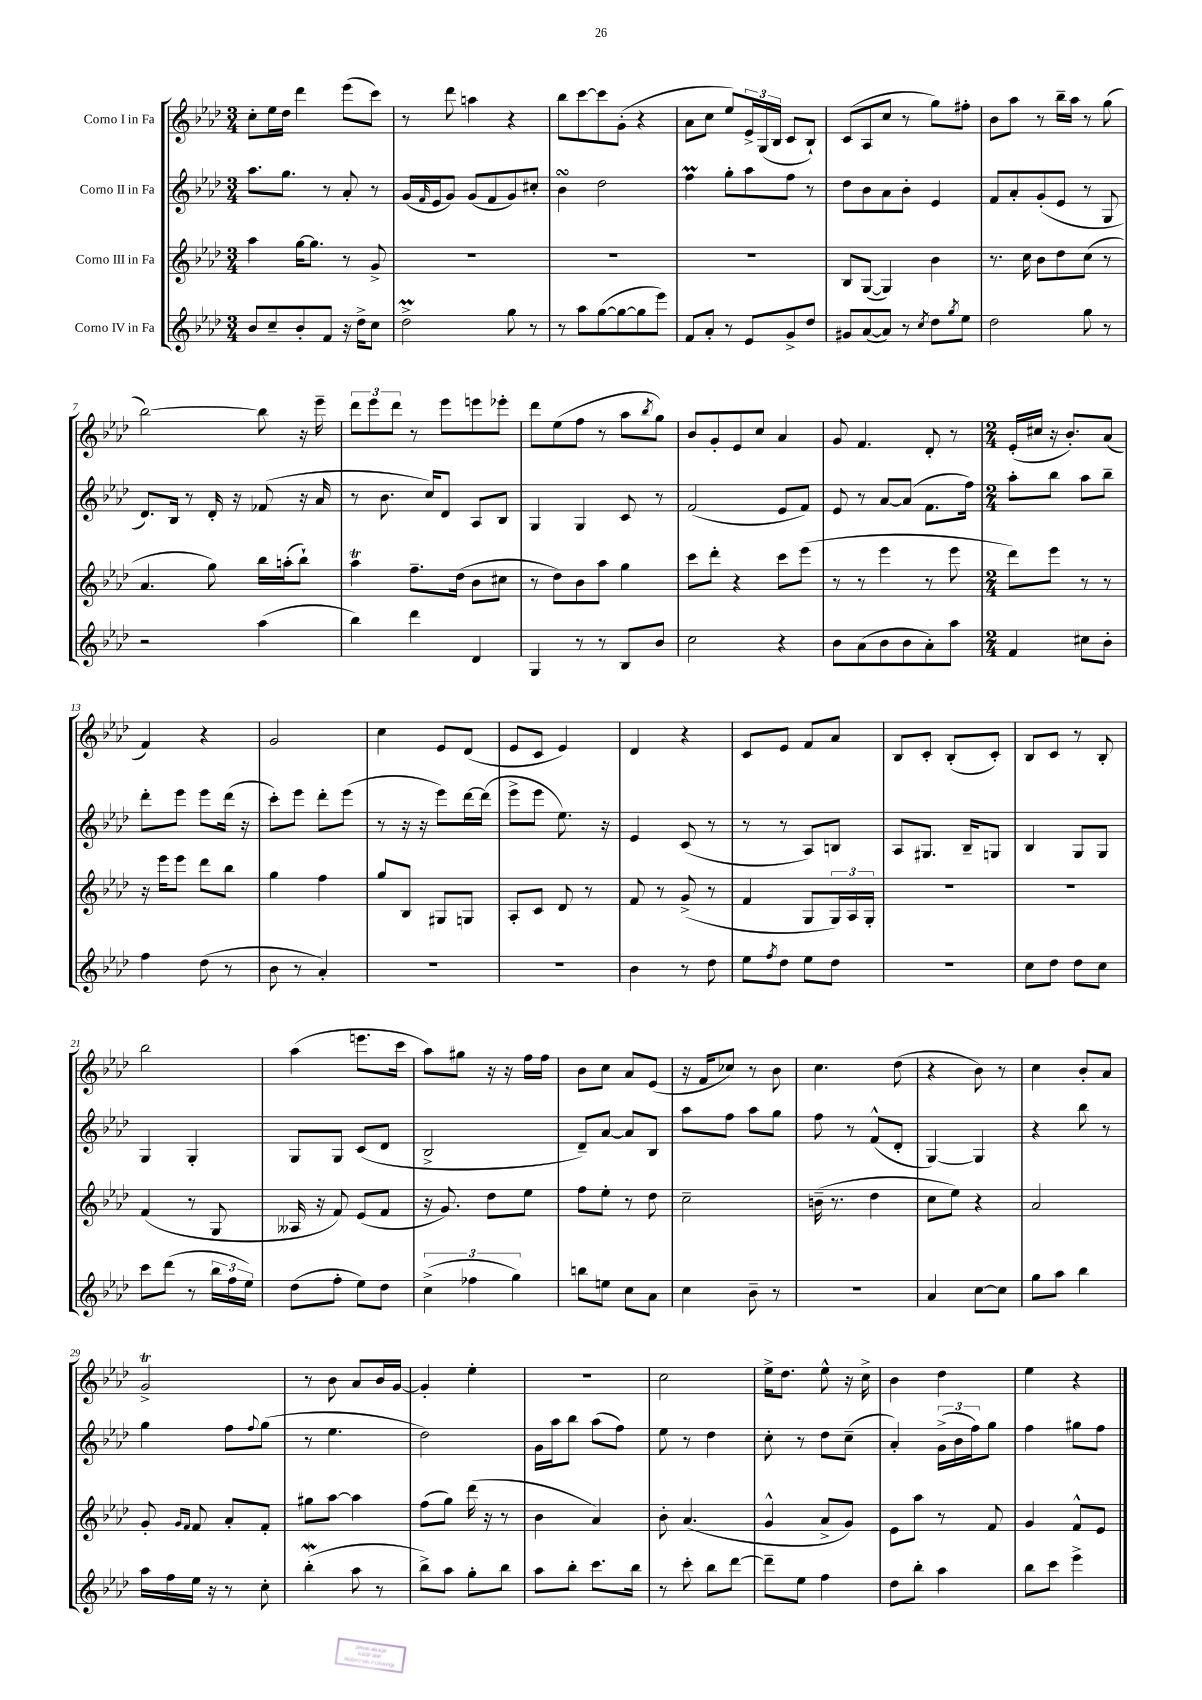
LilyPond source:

<<
\new StaffGroup <<
\new Staff = "s0" \with { instrumentName = "Corno I in Fa" } {
    \clef treble \key aes \major \numericTimeSignature \time 3/4
    c''8-. ees''16 des''16 des'''4 ees'''8( c'''8) |
    r8 des'''8 a''4 r4 |
    bes''8 c'''8~ c'''8 g'8-.( r4 |
    aes'8 c''8 ees''8) \tuplet 3/2 { ees'16-> g16( bes16 } c'8 bes8-!) |
    c'8( aes8 c''8 r8 g''8) fis''8-. |
    bes'8 aes''8 r8 bes''16-- aes''16 r8 g''8( |
    bes''2~) bes''8 r16 ees'''16-- |
    \tuplet 3/2 { des'''8 ees'''8 des'''8 } r8 ees'''8 e'''8 ees'''8-. |
    des'''8 ees''8( f''8 r8 aes''8 \acciaccatura { bes''8 } g''8) |
    bes'8 g'8-. ees'8 c''8 aes'4 |
    g'8 f'4. des'8-. r8 |
    \numericTimeSignature \time 2/4 ees'16-.( cis''16 r16 bes'8.-.) aes'8( |
    f'4) r4 |
    g'2 |
    c''4 ees'8 des'8( |
    ees'8 c'8 ees'4) |
    des'4 r4 |
    c'8 ees'8 f'8 aes'8 |
    bes8 c'8-. bes8-.( c'8-.) |
    bes8 c'8 r8 bes8-. |
    bes''2 |
    aes''4( e'''8. c'''16 |
    aes''8) gis''8 r16 r16 f''16 f''16 |
    bes'8 c''8 aes'8 ees'8( |
    r16 f'16 ces''8) r8 bes'8 |
    c''4. des''8( |
    r4 bes'8) r8 |
    c''4 bes'8-. aes'8 |
    g'2->\trill |
    r8 bes'8 aes'8 bes'16 g'16~ |
    g'4-. ees''4-. |
    r2 |
    c''2 |
    ees''16-> des''8. ees''8-^ r16 c''16-> |
    bes'4 des''4 |
    ees''4 r4 \bar "|." |
}
\new Staff = "s1" \with { instrumentName = "Corno II in Fa" } {
    \clef treble \key aes \major \numericTimeSignature \time 3/4
    aes''8. g''8. r8 aes'8-. r8 |
    g'16( \grace { f'16 } ees'16 g'8) g'8( f'8 g'8) cis''8-. |
    bes'4\turn des''2 |
    f''4\prall g''8-. aes''8 f''8 r8 |
    des''8 bes'8 aes'8 bes'8-. ees'4 |
    f'8 aes'8-. g'8-.( ees'8 r8 g8 |
    des'8.) bes16 r8 des'16-. r16 fes'8( r16 aes'16 |
    r8 bes'8. c''16) des'8 aes8 bes8 |
    g4 g4 c'8 r8 |
    f'2( ees'8 f'8) |
    ees'8 r8 aes'8~ aes'8( f'8. f''16) |
    \numericTimeSignature \time 2/4 aes''8-. bes''8 aes''8 bes''8-- |
    des'''8-. ees'''8 ees'''8 des'''16( r16 |
    c'''8-.) ees'''8 des'''8-. ees'''8( |
    r8 r16 r16 ees'''8) des'''16~ des'''16( |
    ees'''8-> ees'''8 ees''8.) r16 |
    ees'4 c'8( r8 |
    r8 r8 aes8) b8 |
    aes8 gis8. bes16-- g8 |
    bes4 g8 g8 |
    g4 g4-. |
    g8 g8 c'8( des'8 |
    bes2-> |
    des'8--) aes'8~ aes'8 bes8 |
    aes''8 f''8 aes''8 g''8 |
    f''8 r8 f'8-^( des'8-. |
    g4~) g4 |
    r4 bes''8 r8 |
    g''4 f''8 \appoggiatura { f''8 } g''8( |
    r8 ees''4. |
    des''2) |
    g'16 aes''16 bes''8 aes''8( f''8) |
    ees''8 r8 des''4 |
    c''8-. r8 des''8 c''8--( |
    aes'4-.) \tuplet 3/2 { g'16->( bes'16 f''16) } g''8 |
    f''4 gis''8 f''8 \bar "|." |
}
\new Staff = "s2" \with { instrumentName = "Corno III in Fa" } {
    \clef treble \key aes \major \numericTimeSignature \time 3/4
    aes''4 g''16~ g''8. r8 g'8-> |
    R2. |
    R2. |
    R2. |
    bes8 g8~( g4) bes'4 |
    r8. c''16 bes'8 des''8 c''8( r8 |
    aes'4. g''8) bes''16 a''16-.( bes''8-!) |
    aes''4\trill f''8.-- des''16( bes'8 cis''8 |
    r8 des''8) bes'8 aes''8 g''4 |
    c'''8 des'''8-. r4 c'''8 ees'''8( |
    r8 r8 ees'''4 r8 ees'''8 |
    \numericTimeSignature \time 2/4 des'''8) ees'''8 r8 r8 |
    r16 ees'''16 ees'''8 des'''8 bes''8 |
    g''4 f''4 |
    g''8 bes8 gis8 g8 |
    aes8-. c'8 des'8 r8 |
    f'8 r8 g'8->( r8 |
    f'4 g8 \tuplet 3/2 { g16) aes16 g16-. } |
    r2 |
    R2 |
    f'4( r8 g8 |
    aeses16 r16 f'8) ees'8( f'8 |
    r16 g'8.) des''8 ees''8 |
    f''8 ees''8-. r8 des''8 |
    c''2-- |
    b'16--( r8. des''4 |
    c''8 ees''8) r4 |
    aes'2 |
    g'8-. \grace { g'16 f'16 } f'8 aes'8-. f'8-. |
    gis''8 aes''8~ aes''4 |
    f''8( g''8) des'''16( r16 r8 |
    bes'4 aes'4) |
    bes'8-. aes'4.( |
    g'4-^ aes'8-> g'8) |
    ees'8 aes''8 r8 f'8 |
    g'4 f'8-^ ees'8 \bar "|." |
}
\new Staff = "s3" \with { instrumentName = "Corno IV in Fa" } {
    \clef treble \key aes \major \numericTimeSignature \time 3/4
    bes'8 c''8-- bes'8-. f'8 r16 des''16-> c''8 |
    des''2->\prall g''8 r8 |
    r8 aes''8 g''8~( g''8~ g''8 ees'''8) |
    f'8 aes'8-. r8 ees'8 g'8-> des''8 |
    gis'8 aes'8~( aes'8) r8 \acciaccatura { c''8 } des''8 \acciaccatura { g''8 } ees''8 |
    des''2 g''8 r8 |
    r2 aes''4( |
    bes''4) des'''4 des'4 |
    g4 r8 r8 bes8 bes'8 |
    c''2 r4 |
    bes'8 aes'8( bes'8 bes'8 aes'8-.) aes''8 |
    \numericTimeSignature \time 2/4 f'4 cis''8 bes'8-. |
    f''4 des''8( r8 |
    bes'8 r8 aes'4-.) |
    r2 |
    r2 |
    bes'4 r8 des''8 |
    ees''8 \acciaccatura { f''8 } des''8 ees''8 des''8 |
    R2 |
    c''8 des''8 des''8 c''8 |
    c'''8 des'''8( r8 \tuplet 3/2 { bes''16 f''16 ees''16) } |
    des''8( f''8-. ees''8) des''8 |
    \tuplet 3/2 { c''4->( fes''4 g''4) } |
    b''8 e''8 c''8 aes'8 |
    c''4 bes'8-- r8 |
    R2 |
    aes'4 c''8~ c''8 |
    g''8 aes''8 bes''4 |
    aes''16 f''16 ees''16 r16 r8 c''8-. |
    bes''4-.\mordent( aes''8 r8 |
    bes''8->) aes''8 g''8-. bes''8 |
    aes''8 bes''8-. c'''8. bes''16 |
    r8 c'''8-. bes''8 des'''8~ |
    des'''8-- ees''8 f''4 |
    des''8 bes''8-. aes''4 |
    bes''8 c'''8 ees'''4-> \bar "|." |
}
>>
>>
